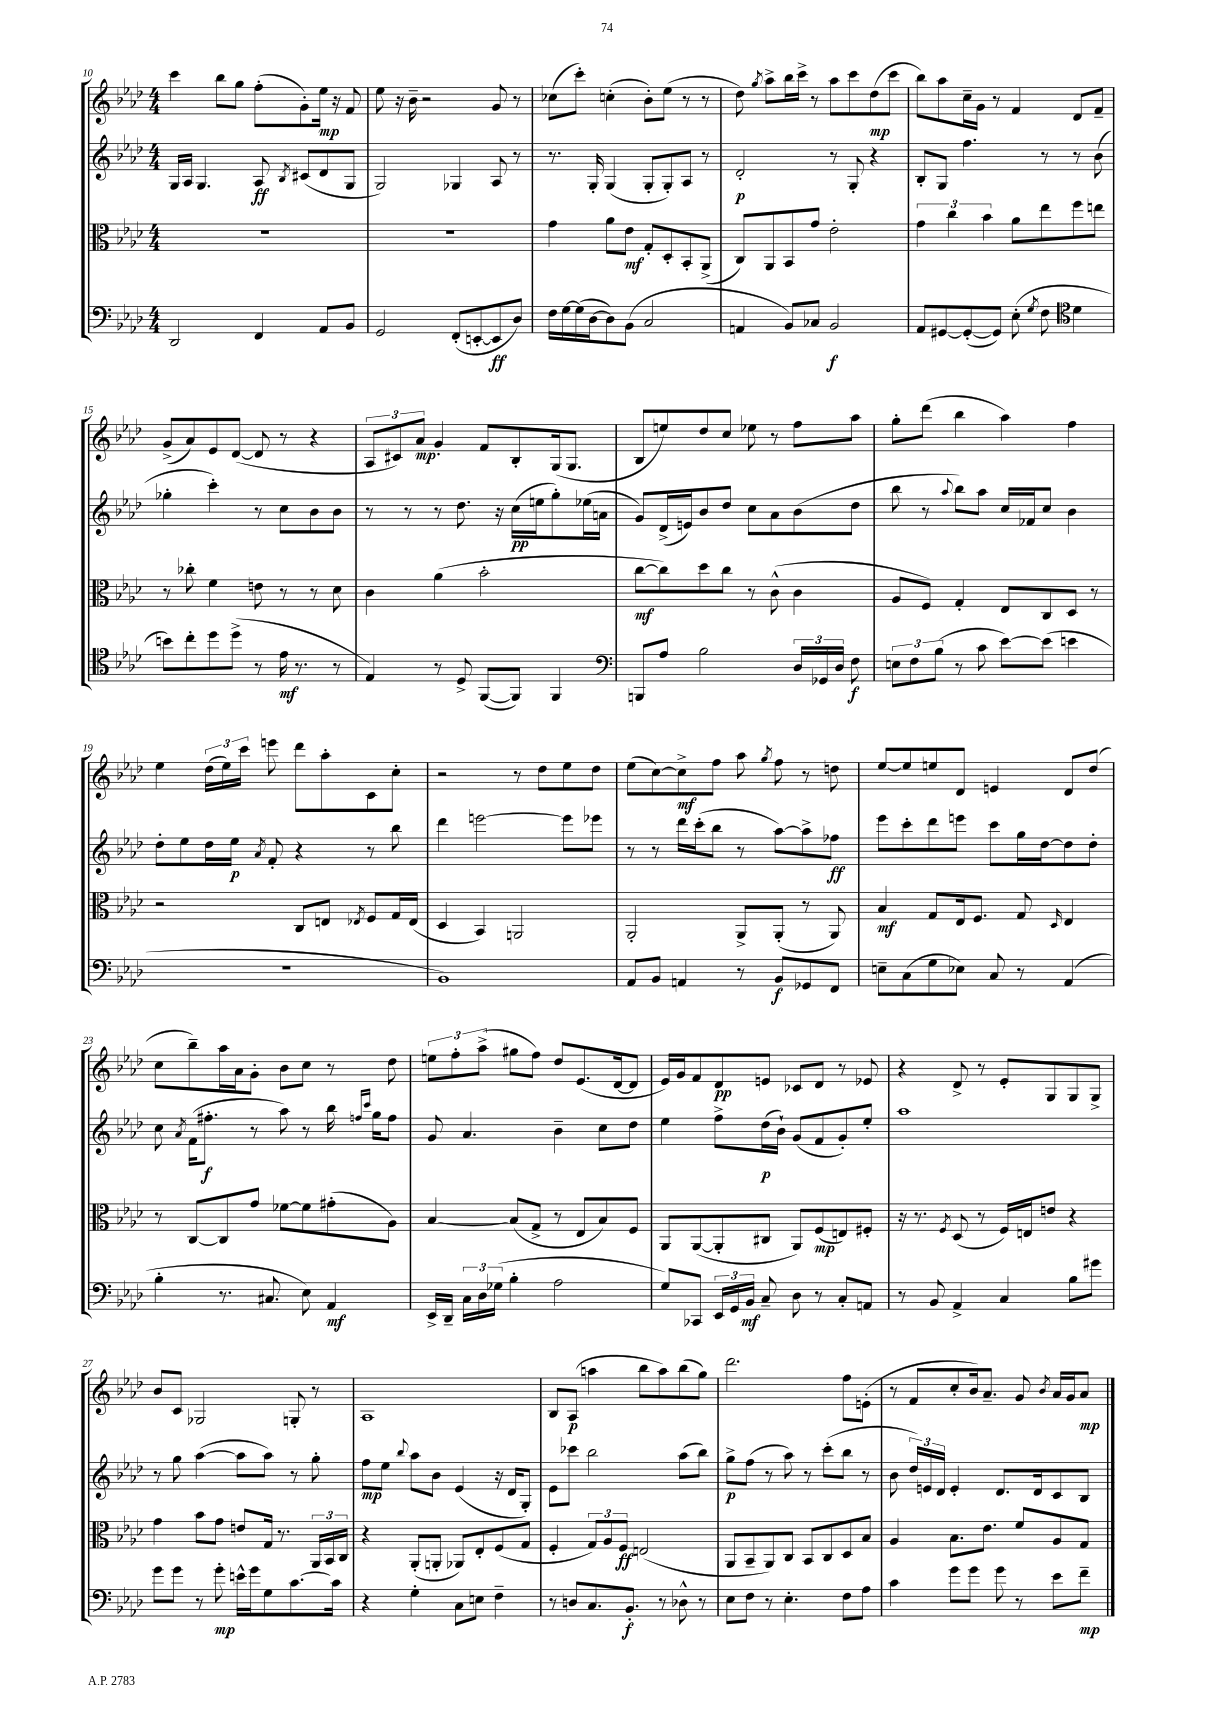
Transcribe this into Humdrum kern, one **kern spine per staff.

**kern	**kern	**kern	**kern
*staff4	*staff3	*staff2	*staff1
*clefF4	*clefC3	*clefG2	*clefG2
*k[b-e-a-d-]	*k[b-e-a-d-]	*k[b-e-a-d-]	*k[b-e-a-d-]
*M4/4	*M4/4	*M4/4	*M4/4
2DD-/	1r	16G/LL	4ccc\
.	.	16A-/JJ	.
.	.	4.G/	.
.	.	.	8bb-\L
.	.	.	8gg\J
4FF/	.	8A-/	(8ff'\L
.	.	8qB-/	.
.	.	(8c#/L	8g'\)
8AA-/L	.	8d-/	16ee-\Jk
.	.	.	16r
8BB-/J	.	8G/J	8f/
=	=	=	=
2GG/	1r	2G/)	8ee-\
.	.	.	16r
.	.	.	16b-~\
.	.	.	2r
(8FF'/L	.	4G-/	.
[8EE'/	.	.	.
8EE/]	.	8A-/	8g/
8D-/J)	.	8r	8r
=	=	=	=
16F\LL	4g\	8.r	(8cc-\L
[16G\	.	.	.
(16G\]	.	.	8ccc'\J)
[16D-\J	.	16G'/	.
8D-\])	8a-\L	(4G/	(4cc'\
(8BB-\J	8e-\J	.	.
2C/	8G'/L	8G'/L	8b-'\L)
.	8D-'/	8G'/)	(8ee-\J
.	8BB-'/	8A-/J	8r
.	(8AA-^/J	8r	8r
=	=	=	=
4AA/	8C/L)	2d-'/	8dd-\)
.	.	.	8qgg/
.	8AA-/	.	8aa-^\L
8BB-/L)	8BB-/	.	16bb-\L
.	.	.	16ccc^\JJ
8C-/J	8g/J	.	8r
2BB-/	2e-'\	8r	8aa-\L
.	.	8G'/	8ccc\
.	.	4r	(8dd-\
.	.	.	8ccc\J
=	=	=	=
8AA-/L	6g\	8B-'/L	8bb-\L)
[8GG#/	.	8G/J	8aa-\
.	6cc\	.	.
(8GG#'/_	.	4.ff\	16cc~\L
.	.	.	16g\JJ
.	6b-\	.	.
8GG#/]J)	.	.	8r
(8E-'\	8a-\L	.	4f/
8qG/	.	.	.
8F\	8ee-\	8r	.
*clefC4	*	*	*
4d-\	8ff\	8r	8d-/L
.	8ee\J	(8b-\	8f~/J
=	=	=	=
8b\L)	8r	4gg-'\	(8g^/L
8cc'\	8cc-'\	.	8a-/)
8dd-\	4f\	4ccc'\)	8e-/
(8dd-^\J	.	.	([8d-/J
8r	8e\	8r	8d-/]
16e-\	8r	8cc\L	8r
8.r	.	.	.
.	8r	8b-\	4r
8r	8d-\	8b-\J	.
=	=	=	=
4E-/)	4c\	8r	12A-/L
.	.	.	12c#/)
.	.	8r	.
.	.	.	12a-/J
8r	(4a-\	8r	4g'/
8D-^/	.	8.dd-\	.
([8FF/L	2b-'\	.	8f/L
.	.	16r	.
8FF/]J)	.	(16cc\LL	8B-'/
.	.	16ee\J	.
4FF/	.	8gg'\)	(16G/k
.	.	.	8.G/J
.	.	(16ee-\L	.
.	.	16a\JJ	.
=	=	=	=
*clefF4	*	*	*
8BBB/L	[8cc\L	8g/L)	8B-/L
8A-/J	8cc\])	(16d-^/L	8ee/)
.	.	16e/J)	.
2B-\	8dd-\	8b-/	8dd-/
.	8cc\J	8dd-/J	8cc/J
.	8r	8cc\L	8ee-\
.	(8c^^\	8a-\	8r
24D-/LL	4c\	(8b-\	8ff\L
24GG-/	.	.	.
24D-/JJ	.	.	.
8F\	.	8dd-\J	8aa-\J
=	=	=	=
12E\L	8A-/L	8bb-\	8gg'\L
12F\	.	.	.
.	8F/J)	8r	(8ddd-\J
(12B-\J	.	.	.
.	.	8qqaa-/	.
8r	4G'/	8bb-\L)	4bb-\
8c\	.	8aa-\J	.
[8e-\L)	8E-/L	16cc/LL	4aa-\)
.	.	16f-/J	.
(8e-\]J	8C/	8cc/J	.
4e\	8D-/J	4b-\	4ff\
.	8r	.	.
=	=	=	=
1r	2r	8dd-'\L	4ee-\
.	.	8ee-\	.
.	.	16dd-\L	(24dd-\LL
.	.	.	24ee-\)
.	.	16ee-\JJ	.
.	.	.	24ccc\JJ
.	.	8qa-/	.
.	.	8f'/	8eee\
.	8C/L	4r	8ddd-\L
.	8E/J	.	8aa-'\
.	8qE-/	.	.
.	8F/L	8r	8c\
.	16G/L	8bb-\	8cc'\J
.	(16E-/JJ	.	.
=	=	=	=
1BB-)	4D-/	4ddd-\	2r
.	4BB-/)	[2eee\	.
.	2AA/	.	8r
.	.	.	8dd-\L
.	.	8eee\]L	8ee-\
.	.	8eee-\J	8dd-\J
=	=	=	=
8AA-/L	2AA-'/	8r	(8ee-\L
8BB-/J	.	8r	[8cc\)
4AA/	.	16ddd-\LL	8cc^\]
.	.	(16ccc'\J	.
.	.	8bb-\J	8ff\J
8r	8AA-^/L	8r	8aa-\
.	.	.	8qgg/
8BB-/L	(8AA-'/J	[8aa-\L)	8ff\
8GG-/	8r	8aa-^\]	8r
8FF/J	8AA-/)	8ff-\J	8dd\
=	=	=	=
8E~\L	4B-/	8eee-\L	[8ee-/L
(8C\	.	8ccc'\	8ee-/]
8G\	8G/L	8ddd-\	8ee/
8E-\J)	16E-/k	8eee\J	8d-/J
.	8.F/J	.	.
8C/	.	8ccc\L	4e/
8r	8G/	16gg\L	.
.	.	[16dd-\J	.
.	16qqD-/	.	.
(4AA-/	4E-/	8dd-\]	8d-/L
.	.	8dd-'\J	(8dd-/J
=	=	=	=
4B-'\	8r	8cc\	8cc\L
.	.	8qa-/	.
.	[8C/L	(16f\LK	8bb-~\)
.	.	8.ff#'\J	.
8.r	8C/]	.	16aa-\L
.	.	.	16a-\J
.	8g/J	8r	8g'\J
8.C#/	.	.	.
.	[8f-\L	8aa-\)	8b-\L
8E-\)	8f-\]	8r	8cc\J
4AA-/	(8g#'\	16bb-\	8r
.	.	16qqff/LL	.
.	.	16qqccc/JJ	.
.	.	16gg\LK	.
.	8A-\J)	8ff\J	8dd-\
=	=	=	=
16EE-^/LL	[4B-/	8g/	12ee\L
16DD-~/JJ	.	.	.
.	.	.	12ff'\
24C\LL	.	4.a-/	.
24D-\	.	.	(12aa-^\J
(24G-\JJ	.	.	.
4B-'\	(8B-/]L	.	8gg#\L
.	8G^/J	.	8ff\J)
2A-\	8r	4b-~\	8dd-/L
.	8E-/L	.	(8.e-/
.	8B-/)	8cc\L	.
.	.	.	[16d-/k
.	8F/J	8dd-\J	8d-/]J
=	=	=	=
8G/L)	8AA-/L	4ee-\	16e-/LL)
.	.	.	16g/J
8CC-/J	([8AA-/	.	8f/
24EE-/LL	8AA-'/]	8ff^\L	8d-/
24GG/	.	.	.
24BB-/JJ	.	.	.
8C~/	8C#/J	(16dd-\L	8e/J
.	.	16b-`\JJ)	.
8D-\	8AA-/L)	(8g/L	8c-/L
8r	(8F/	8f/	8d-/J
8C'/L	8E/)	8g'/)	8r
8AA/J	8F#'/J	8ee-'/J	8e-/
=	=	=	=
8r	16r	1aa-	4r
.	8.r	.	.
8BB-/	.	.	.
.	8qF/	.	.
4AA-^/	(8D-/	.	8d-^/
.	8r	.	8r
4C/	16F/LL)	.	8e-'/L
.	16E/J	.	.
.	8e/J	.	8G/
8B-\L	4r	.	8G/
8g#\J	.	.	8G^/J
=	=	=	=
8g\L	4g\	8r	8b-/L
8g\J	.	8gg\	8c/J
8r	8b-\L	([4aa-\	2G-/
8g'\	8g\J	.	.
16e^^\LL	8e/L	8aa-\]L	.
16g\J	.	.	.
8G\	16G/Jk	8aa-\J)	.
.	8.r	.	.
[8.c\	.	8r	8G'/
.	24AA-/LL	8gg'\	8r
.	24BB-/	.	.
16c\]Jk	.	.	.
.	24C/JJ	.	.
=	=	=	=
4r	4r	8ff\L	1A-
.	.	8ee-\J	.
.	.	8qqbb-/	.
4G'\	(8AA-'/L	8aa-\L	.
.	8AA'/J	8b-\J	.
8C\L	8AA-/L)	(4e-/	.
8E\J	8E-'/	.	.
4F~\	(8F/	16r	.
.	.	16d-/LK	.
.	8G/J	8G'/J)	.
=	=	=	=
8r	4F'/	8e-\L	8B-/L
8D/L	.	8ccc-\J	(8A-/J
8.C/	12G/L)	2bb-\	4aa\
.	12A-/	.	.
.	12F/J	.	.
8.BB-'/J	.	.	.
.	(2E/	.	8bb-\L
8r	.	.	8aa\)
8D-^^\	.	(8aa-\L	(8bb-\
8r	.	8bb-\J)	8gg\J)
=	=	=	=
8E-\L	8AA-/L	8gg^\L	2.ddd-\
8F\J	8BB-~/	(8ff\J	.
8r	8AA-/)	8r	.
4.E-'\	8C/J	8aa-\)	.
.	8BB-/L	8r	.
.	8C/	(8ccc'\L	.
8F\L	8D-/	8bb-\J	8ff\L
8A-\J	8B-/J	8r	(8e'\J
=	=	=	=
4c\	4A-/	8b-\	8r
.	.	24dd-/LL)	8f/L
.	.	24e/	.
.	.	24d-/JJ	.
8g\L	8.B-\L	4e'/	8cc'/
8g\J	.	.	16b-/k)
.	8.e-\J	.	8.a-~/J
8g\	.	8.d-/L	.
8r	8f/L	.	8g/
.	.	16d-/k	.
.	.	.	8qb-/
8e-\L	8A-/	8c/	16a-/LL
.	.	.	16g/J
8f~\J	8G/J	8B-/J	8a-/J
==	==	==	==
*-	*-	*-	*-
